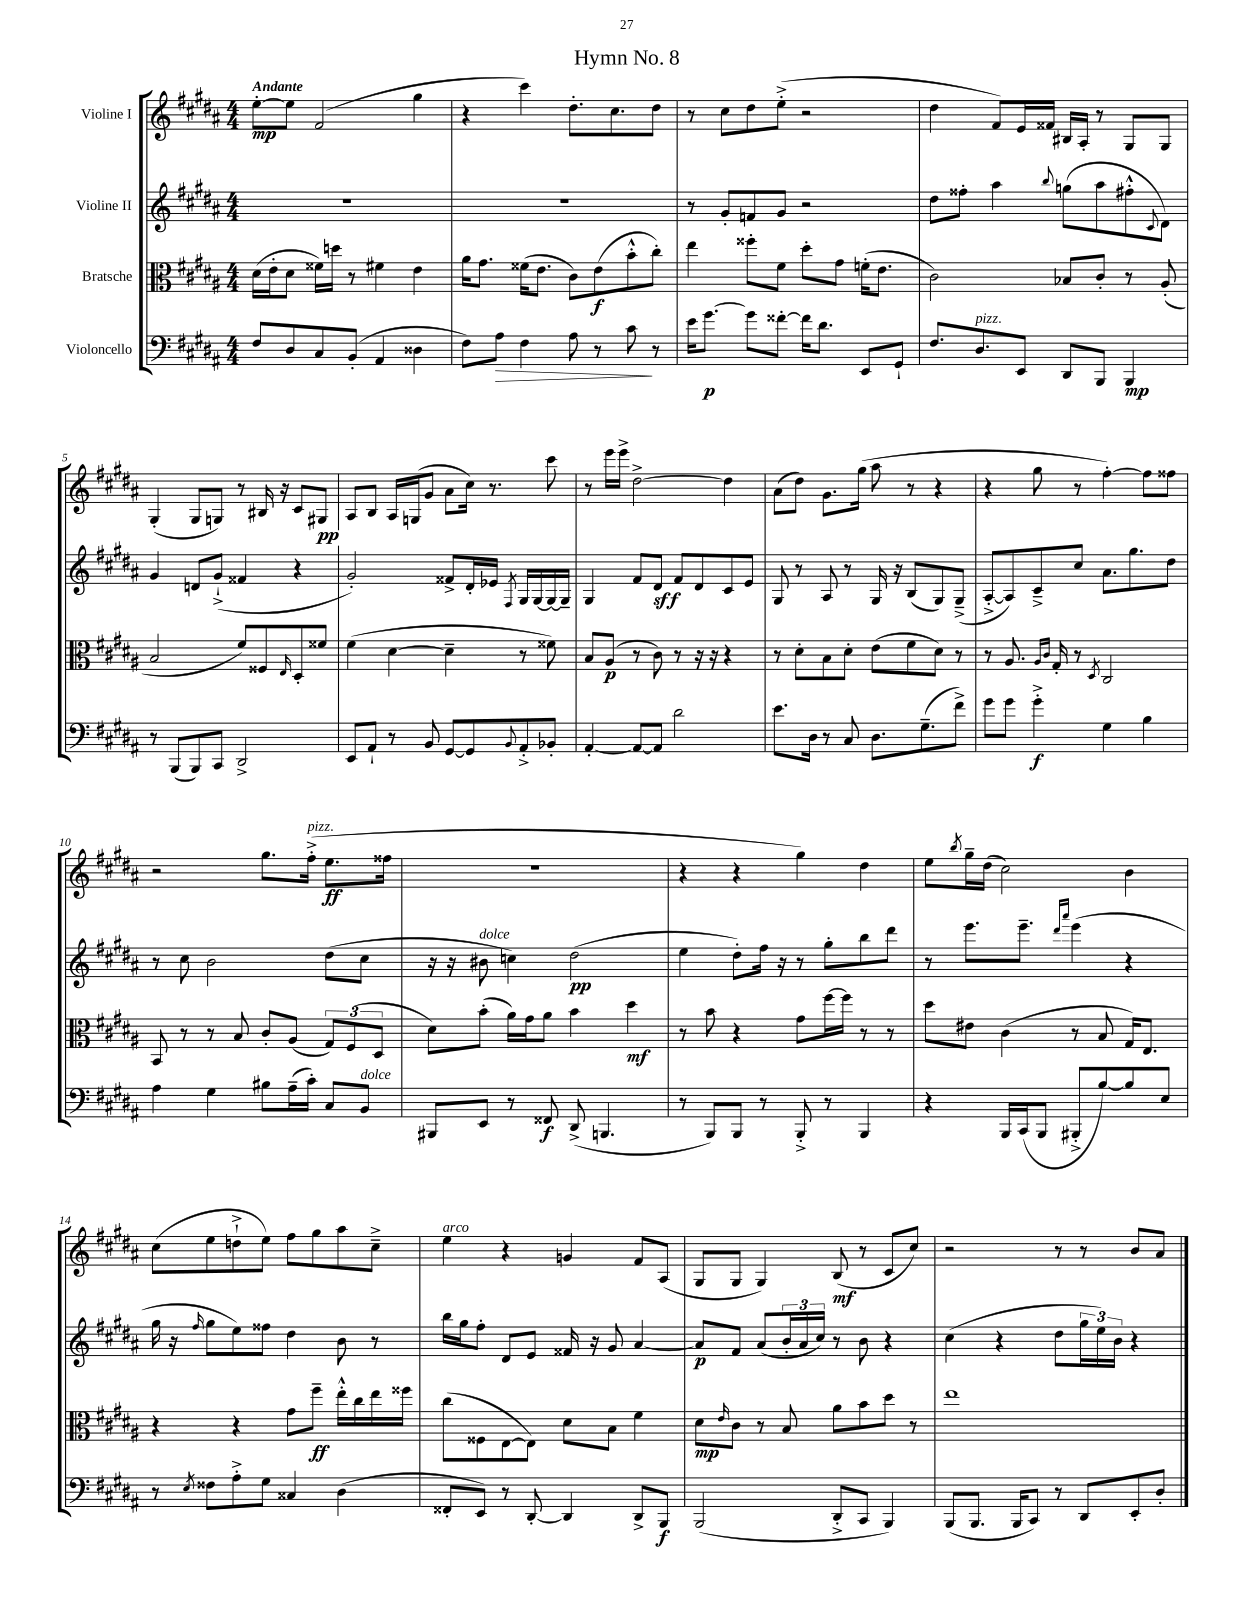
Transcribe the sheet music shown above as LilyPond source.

\header { title = "Hymn No. 8" }
<<
\new StaffGroup <<
\new Staff = "s0" \with { instrumentName = "Violine I" } {
    \clef treble \key b \major \numericTimeSignature \time 4/4 \tempo "Andante"
    e''8~-.\mp e''8 fis'2( gis''4 |
    r4 cis'''4) dis''8.-. cis''8. dis''8 |
    r8 cis''8 dis''8 e''8-.->( r2 |
    dis''4 fis'8) e'16 fisis'16 bis16 ais16-. r8 gis8 gis8 |
    gis4-.( gis8 g8) r8 bis16 r16 cis'8 gis8\pp |
    ais8 b8 ais16 g16( gis'8 ais'8 cis''16) r8. cis'''8 |
    r8 e'''16 e'''16-> dis''2~-> dis''4 |
    ais'8( dis''8) gis'8. gis''16( ais''8 r8 r4 |
    r4 gis''8 r8 fis''4~-.) fis''8 fisis''8 |
    r2 gis''8. fis''16-.->^\markup { \italic "pizz." }( e''8.\ff fisis''16 |
    R1 |
    r4 r4 gis''4) dis''4 |
    e''8 \acciaccatura { b''8 } gis''16-- dis''16( cis''2) b'4 |
    cis''8( e''8 d''8-!-> e''8) fis''8 gis''8 ais''8 cis''8---> |
    e''4^\markup { \italic "arco" } r4 g'4 fis'8 ais8( |
    gis8 gis8 gis4) b8\mf( r8 cis'8 cis''8) |
    r2 r8 r8 b'8 ais'8 \bar "|." |
}
\new Staff = "s1" \with { instrumentName = "Violine II" } {
    \clef treble \key b \major \numericTimeSignature \time 4/4
    R1 |
    R1 |
    r8 gis'8-. f'8 gis'8 r2 |
    dis''8 fisis''8-. ais''4 \appoggiatura { b''8 } g''8( ais''8 fis''8-.-^ \appoggiatura { cis'8 } dis'8) |
    gis'4 d'8 gis'8-!->( fisis'4 r4 |
    gis'2-.) fisis'8-> dis'16-. ees'16 \acciaccatura { fis8 } gis16 gis16~ gis16~ gis16-- |
    gis4 fis'8 dis'8\sff fis'8 dis'8 cis'8 e'8 |
    gis8 r8 ais8 r8 gis16 r16 b8( gis8) gis8--->( |
    ais8~-.-> ais8) cis'8---> cis''8 ais'8. gis''8. dis''8 |
    r8 cis''8 b'2 dis''8( cis''8 |
    r16 r16 bis'8^\markup { \italic "dolce" } c''4) dis''2\pp( |
    e''4 dis''8-.) fis''16 r16 r8 gis''8-. b''8 dis'''8 |
    r8 e'''8. e'''8.-- \grace { dis'''16 ais'''16 } e'''4( r4 |
    gis''16 r16 \grace { fis''16 } gis''8 e''8) fisis''8 dis''4 b'8 r8 |
    b''16 gis''16 fis''8-. dis'8 e'8 fisis'16 r16 gis'8 ais'4~ |
    ais'8\p fis'8 ais'8( \tuplet 3/2 { b'16-. ais'16 cis''16) } r8 b'8 r4 |
    cis''4( r4 dis''8 \tuplet 3/2 { gis''16 e''16) b'16 } r4 \bar "|." |
}
\new Staff = "s2" \with { instrumentName = "Bratsche" } {
    \clef alto \key b \major \numericTimeSignature \time 4/4
    dis'16( e'16-. dis'8 fisis'16) d''16 r8 fis'4 e'4 |
    ais'16 gis'8. fisis'16( e'8. cis'8) e'8\f( b'8-.-^ cis''8-.) |
    e''4 fisis''8-. fis'8 dis''8-. gis'8 f'16-.( e'8. |
    cis'2) bes8 cis'8-. r8 ais8-.( |
    b2 fis'8) fisis8 \grace { e16 } dis8-. fisis'8 |
    fis'4( dis'4~ dis'4-- r8 fisis'8) |
    b8 ais8\p( r8 cis'8) r8 r16 r16 r4 |
    r8 dis'8-. b8 dis'8-. e'8( fis'8 dis'8) r8 |
    r8 ais8. \grace { ais16 cis'16 } gis16-. r8 \acciaccatura { dis8 } cis2 |
    b,8 r8 r8 b8 cis'8-. ais8( \tuplet 3/2 { gis8) fis8( dis8 } |
    dis'8) b'8-.( ais'16) gis'16 ais'8 b'4 dis''4\mf |
    r8 b'8 r4 gis'8 fis''16~ fis''16 r8 r8 |
    dis''8 eis'8 cis'4( r8 b8 gis16) e8. |
    r4 r4 gis'8 fis''8--\ff e''16-.-^ cis''16 e''16 fisis''16 |
    cis''8( fisis8 e8~ e8) dis'8 b8 fis'4 |
    dis'8\mp \grace { e'16 } cis'8 r8 b8 ais'8 b'8 dis''8 r8 |
    e''1 \bar "|." |
}
\new Staff = "s3" \with { instrumentName = "Violoncello" } {
    \clef bass \key b \major \numericTimeSignature \time 4/4
    fis8 dis8 cis8 b,8-.( ais,4 disis4 |
    fis8) ais8\> fis4 ais8 r8 cis'8\! r8 |
    e'16 gis'8.~\p gis'8 fisis'8~-. fisis'16 dis'8. e,8 gis,8-! |
    fis8. dis8.^\markup { \italic "pizz." } e,8 dis,8 b,,8 b,,4\mp |
    r8 b,,8( b,,8) cis,8 dis,2-> |
    e,8 ais,8-! r8 b,8 gis,8~ gis,8 \appoggiatura { b,8 } ais,8-.-> bes,8-. |
    ais,4~-. ais,8~ ais,8 dis'2 |
    e'8. dis16 r8 cis8 dis8. gis8.--( fis'8->) |
    gis'8 gis'8 gis'4-.->\f gis4 b4 |
    ais4 gis4 bis8 ais16--( cis'16-.) cis8 b,8^\markup { \italic "dolce" } |
    bis,,8 e,8 r8 fisis,8\f dis,8->( b,,4. |
    r8 b,,8) b,,8 r8 b,,8-.-> r8 b,,4 |
    r4 b,,16 cis,16( b,,8 bis,,8-.-> b8~) b8 e8 |
    r8 \acciaccatura { e8 } fisis8 ais8-.-> gis8 cisis4 dis4( |
    fisis,8-. e,8) r8 dis,8~-. dis,4 dis,8-> b,,8\f |
    b,,2( dis,8-.-> cis,8 b,,4) |
    b,,8( b,,8. b,,16 cis,8) r8 dis,8 e,8-. dis8-. \bar "|." |
}
>>
>>
